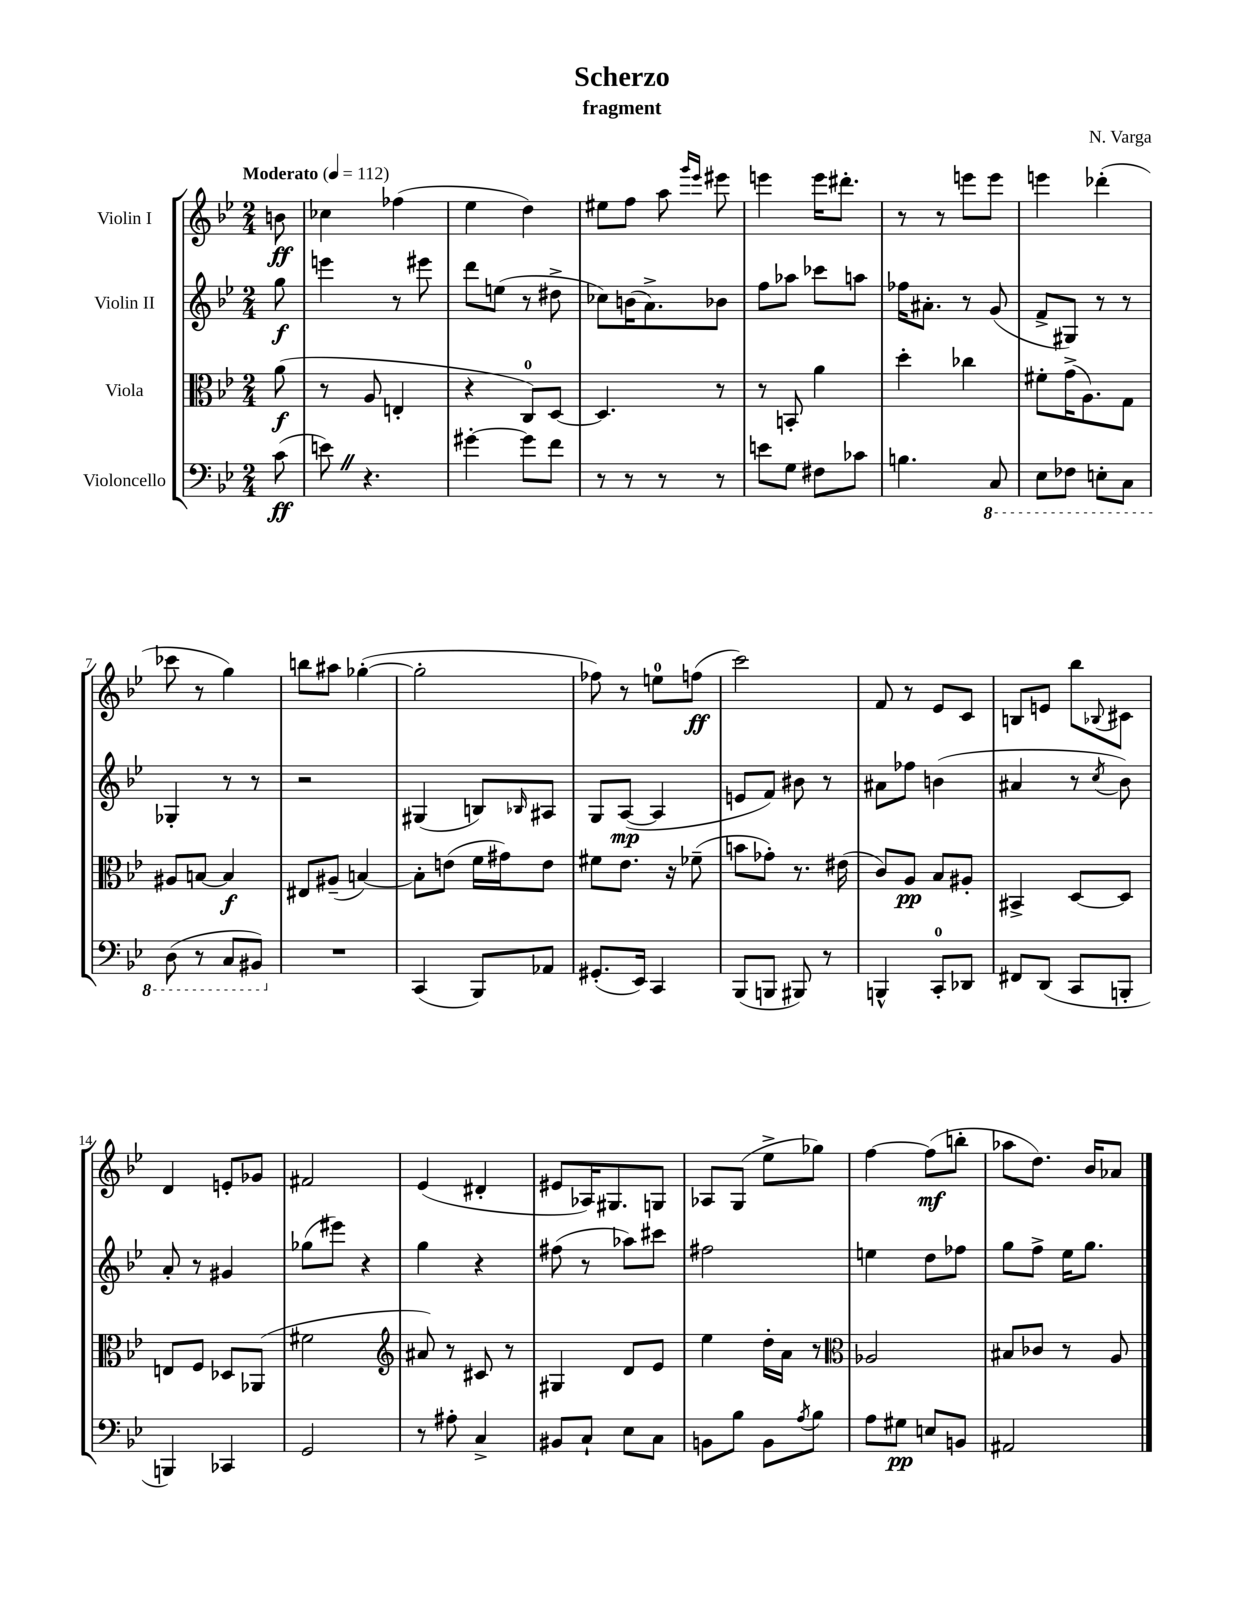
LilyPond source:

\header { title = "Scherzo" composer = "N. Varga" subtitle = "fragment" }
<<
\new StaffGroup <<
\new Staff = "s0" \with { instrumentName = "Violin I" } {
    \clef treble \key bes \major \numericTimeSignature \time 2/4 \partial 8 \tempo "Moderato" 4 = 112
    b'8\ff |
    ces''4 fes''4( |
    ees''4 d''4) |
    eis''8 f''8 a''8 \grace { g'''16 ees'''16 } eis'''8 |
    e'''4 e'''16 dis'''8.-. |
    r8 r8 e'''8 e'''8 |
    e'''4 des'''4-.( |
    ces'''8 r8 g''4) |
    b''8 ais''8 ges''4~-.( |
    ges''2-. |
    fes''8) r8 e''8-0 f''8\ff( |
    c'''2) |
    f'8 r8 ees'8 c'8 |
    b8 e'8 bes''8 \appoggiatura { bes8 } cis'8 |
    d'4 e'8-. ges'8 |
    fis'2 |
    ees'4( dis'4-. |
    eis'8 aes16) gis8. g8 |
    aes8 g8( ees''8-> ges''8) |
    f''4~ f''8\mf( b''8-. |
    aes''8 d''8.) bes'16 aes'8 \bar "|." |
}
\new Staff = "s1" \with { instrumentName = "Violin II" } {
    \clef treble \key bes \major \numericTimeSignature \time 2/4 \partial 8
    g''8\f |
    e'''4 r8 eis'''8 |
    d'''8 e''8( r8 dis''8-> |
    ces''8) b'16( a'8.->) bes'8 |
    f''8 aes''8 ces'''8 a''8 |
    fes''16 ais'8.-. r8 g'8( |
    f'8-> gis8) r8 r8 |
    ges4-. r8 r8 |
    r2 |
    gis4( b8) \grace { bes16 } ais8 |
    g8 a8~\mp( a4 |
    e'8 f'8) bis'8 r8 |
    ais'8 fes''8 b'4( |
    ais'4 r8 \acciaccatura { c''8 } bes'8) |
    a'8-. r8 gis'4 |
    ges''8( eis'''8) r4 |
    g''4 r4 |
    fis''8( r8 aes''8) cis'''8 |
    fis''2 |
    e''4 d''8 fes''8 |
    g''8 f''8-> ees''16 g''8. \bar "|." |
}
\new Staff = "s2" \with { instrumentName = "Viola" } {
    \clef alto \key bes \major \numericTimeSignature \time 2/4 \partial 8
    a'8\f( |
    r8 a8 e4-. |
    r4 c8-0) d8~ |
    d4. r8 |
    r8 b,8-. a'4 |
    d''4-. ces''4 |
    fis'8-. g'16->( a8.) g8 |
    ais8 b8~ b4\f |
    eis8 ais8--( b4~) |
    b8-. e'8( f'16 gis'16) e'8 |
    fis'8 ees'8. r16 fes'8--( |
    b'8 ges'8-.) r8. eis'16( |
    c'8) a8\pp bes8 ais8-. |
    bis,4-> d8~ d8 |
    e8 f8 des8 aes,8( |
    fis'2 |
    \clef treble ais'8) r8 cis'8 r8 |
    gis4 d'8 ees'8 |
    ees''4 d''16-. a'16 r8 |
    \clef alto aes2 |
    bis8 ces'8 r8 a8 \bar "|." |
}
\new Staff = "s3" \with { instrumentName = "Violoncello" } {
    \clef bass \key bes \major \numericTimeSignature \time 2/4 \partial 8
    c'8\ff( |
    e'8) \once \override BreathingSign.text = \markup { \musicglyph "scripts.caesura.straight" } \breathe r4. |
    gis'4~-. gis'8 f'8 |
    r8 r8 r8 r8 |
    e'8 g8 fis8 ces'8 |
    b4. \ottava #-1 c,8 |
    ees,8 fes,8 e,8-. c,8 |
    d,8( r8 c,8 bis,,8) \ottava #0 |
    R2 |
    c,4( bes,,8) aes,8 |
    gis,8.-.( ees,16) c,4 |
    bes,,8( b,,8 bis,,8) r8 |
    b,,4-^ c,8-0-. des,8 |
    fis,8 d,8( c,8 b,,8-. |
    b,,4) ces,4 |
    g,2 |
    r8 ais8-. c4-> |
    bis,8 c8-! ees8 c8 |
    b,8 bes8 b,8 \acciaccatura { a8 } bes8 |
    a8 gis8\pp e8 b,8 |
    ais,2 \bar "|." |
}
>>
>>
